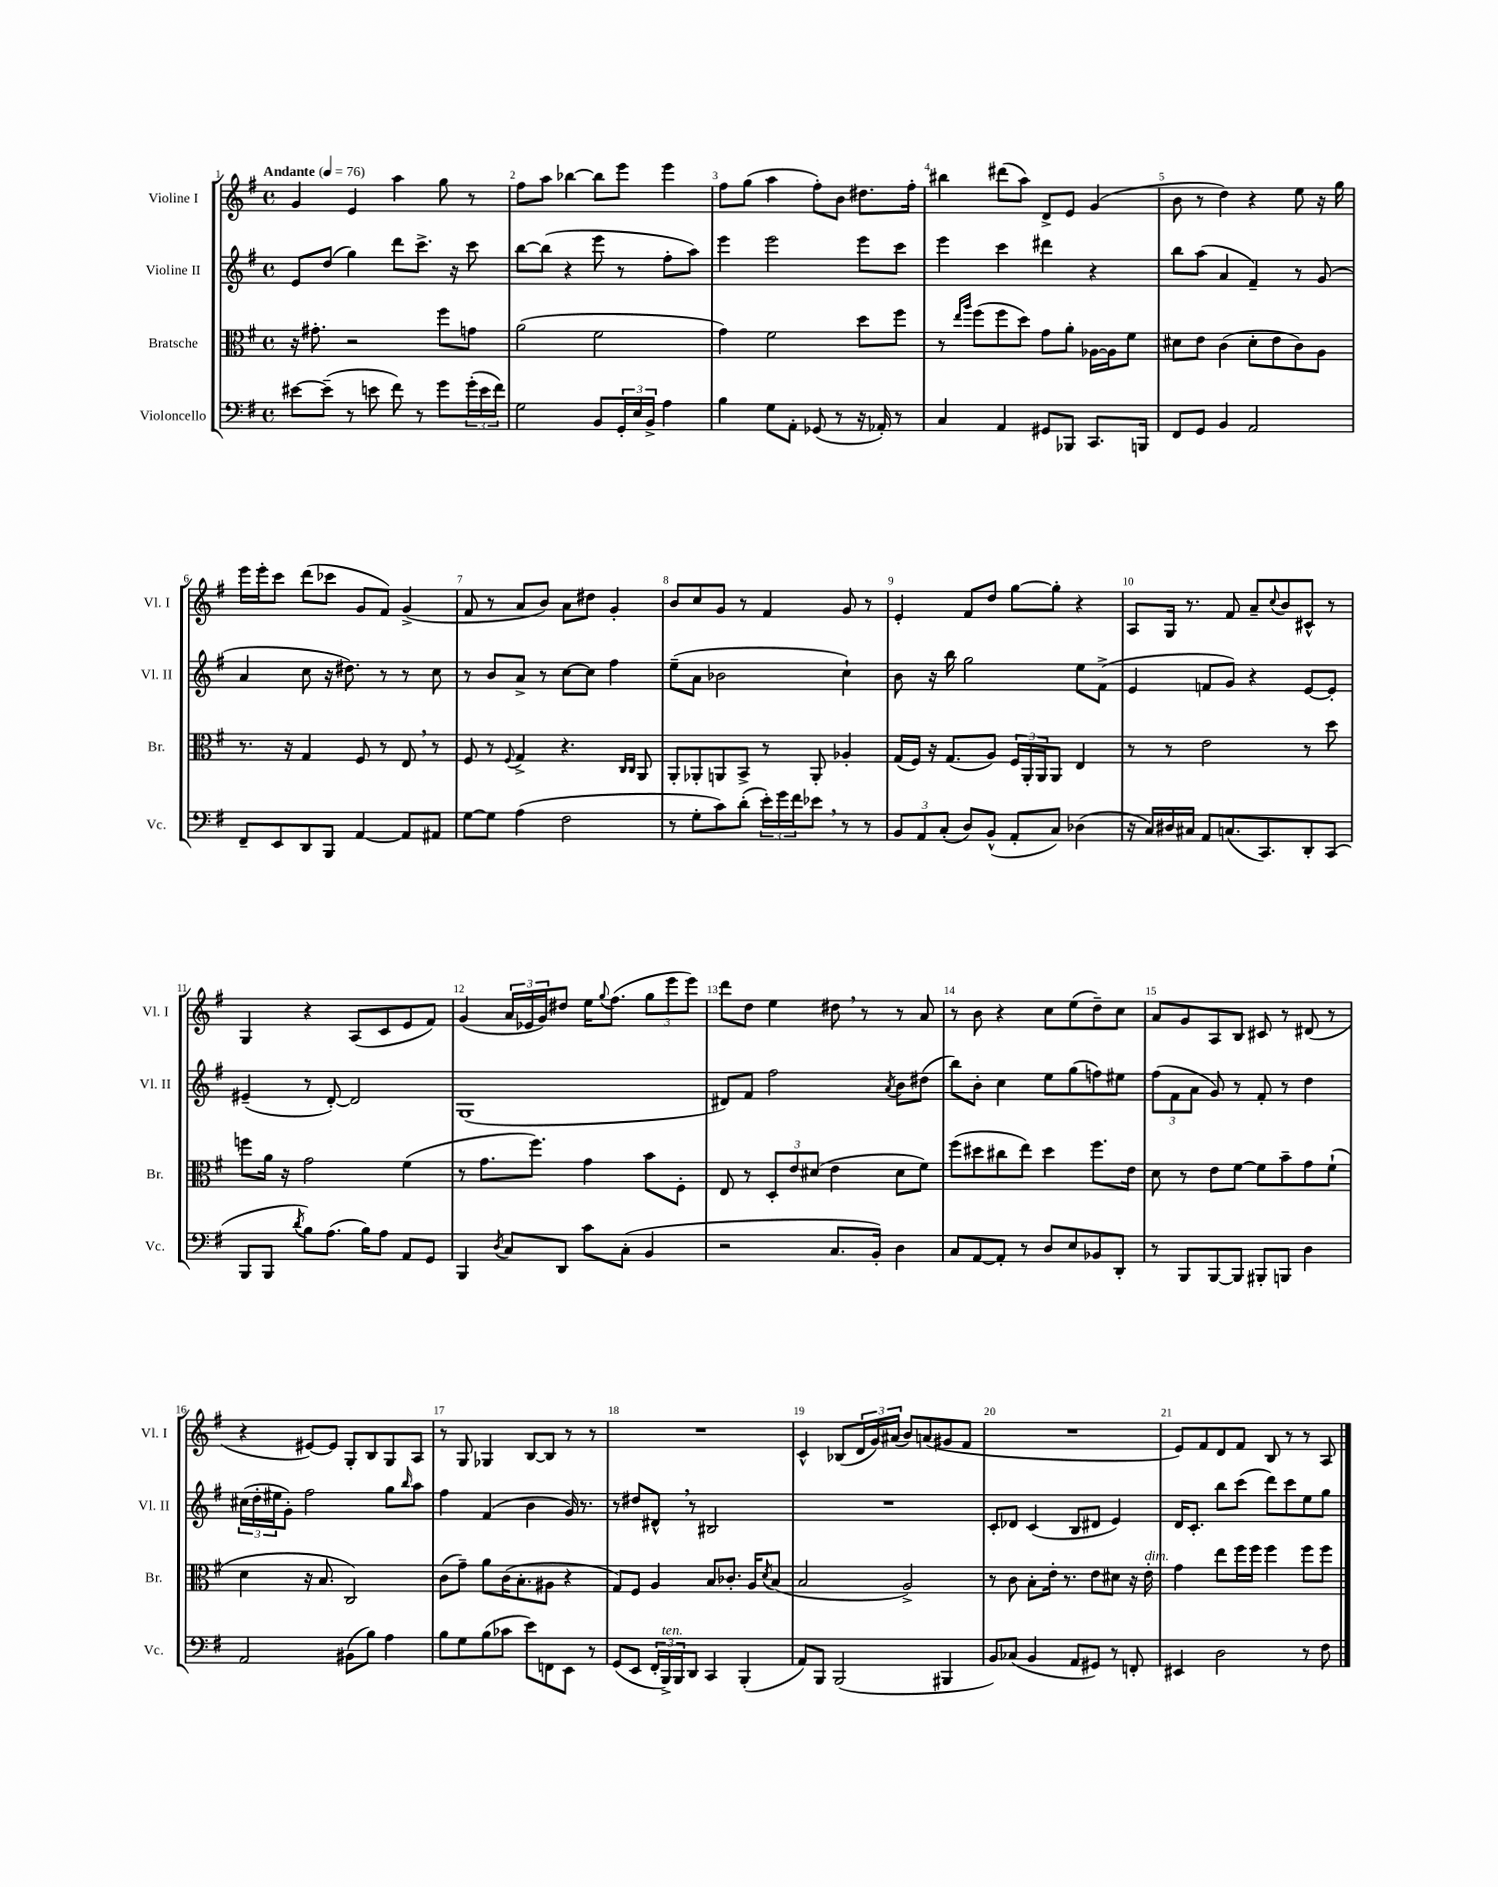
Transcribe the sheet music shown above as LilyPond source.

<<
\new StaffGroup <<
\new Staff = "s0" \with { instrumentName = "Violine I" shortInstrumentName = "Vl. I" } {
    \clef treble \key g \major \defaultTimeSignature \time 4/4 \tempo "Andante" 4 = 76
    g'4 e'4 a''4 g''8 r8 |
    fis''8 a''8 bes''4~ bes''8 e'''8 e'''4 |
    fis''8 g''8( a''4 fis''8-.) b'8 dis''8. fis''16-. |
    bis''4 dis'''8( a''8) d'8-> e'8 g'4( |
    b'8 r8 d''4) r4 e''8 r16 g''16 |
    e'''16 e'''16-. c'''8 d'''8( ces'''8 g'8 fis'8) g'4->( |
    fis'8 r8 a'8 b'8) a'8 dis''8 g'4-. |
    b'8 c''8 g'8 r8 fis'4 g'8 r8 |
    e'4-. fis'8 d''8 g''8~ g''8-. r4 |
    a8 g16 r8. fis'8 a'8-- \appoggiatura { c''8 } b'8 cis'8-^ r8 |
    g4 r4 a8( c'8 e'8 fis'8) |
    g'4( \tuplet 3/2 { a'16 ees'16 g'16) } dis''8 e''16 \appoggiatura { g''8 } fis''8.( \tuplet 3/2 { g''8 e'''8 e'''8) } |
    d'''8 d''8 e''4 dis''8 \breathe r8 r8 a'8 |
    r8 b'8 r4 c''8 e''8( d''8--) c''8 |
    a'8 g'8 a8 b8 cis'8 r8 dis'8( r8 |
    r4 eis'8~) eis'8 g8-. b8 g8 a8 |
    r8 g8 ges4 b8~ b8 r8 r8 |
    R1 |
    c'4-^ bes8( \tuplet 3/2 { d'16 g'16) ais'16( } b'8) a'8( gis'8 fis'8 |
    R1 |
    e'8) fis'8 d'8 fis'8 b8 r8 r8 a8 \bar "|." |
}
\new Staff = "s1" \with { instrumentName = "Violine II" shortInstrumentName = "Vl. II" } {
    \clef treble \key g \major \defaultTimeSignature \time 4/4
    e'8 d''8( g''4) d'''8 c'''8.-> r16 c'''8 |
    b''8~ b''8( r4 e'''8 r8 fis''8-. a''8) |
    e'''4 e'''2 e'''8 c'''8 |
    e'''4 c'''4 dis'''4 r4 |
    b''8 a''8( a'4 fis'4--) r8 g'8( |
    a'4 c''8 r16 dis''8.) r8 r8 c''8 |
    r8 b'8 a'8-> r8 c''8~ c''8 fis''4 |
    e''8--( a'8 bes'2 c''4-!) |
    b'8 r16 b''16 g''2 e''8 fis'8->( |
    e'4 f'8 g'8) r4 e'8~ e'8-. |
    eis'4--( r8 d'8~-.) d'2 |
    g1( |
    dis'8) fis'8 fis''2 \acciaccatura { a'8 } b'8 dis''8( |
    b''8) b'8-. c''4 e''8 g''8( f''8) eis''8 |
    \tuplet 3/2 { fis''8( fis'8 a'8 } g'8) r8 fis'8-. r8 d''4 |
    \tuplet 3/2 { cis''16( d''16-. eis''16 } g'8-.) fis''2 g''8 \grace { b''16 } a''8 |
    fis''4 fis'4( b'4 g'16) r8. |
    r8 dis''8 dis'8-^ \breathe r8 bis2 |
    R1 |
    c'8-. des'8 c'4( b8 dis'8 e'4) |
    d'16 c'8.-. b''8 c'''8( d'''8) c'''8 e''8 g''8 \bar "|." |
}
\new Staff = "s2" \with { instrumentName = "Bratsche" shortInstrumentName = "Br." } {
    \clef alto \key g \major \defaultTimeSignature \time 4/4
    r16 gis'8.-. r2 fis''8 g'8 |
    a'2( fis'2 |
    g'4) fis'2 d''8 fis''8 |
    r8 \grace { e''16 a''16 } fis''8( fis''8 d''8) g'8 a'8-. aes16~ aes16 fis'8 |
    dis'8 e'8 c'4( dis'8-. e'8 c'8) a8 |
    r8. r16 g4 fis8 r8 e8 \breathe r8 |
    fis8 r8 \appoggiatura { fis8 } g4-> r4. \grace { c16 c16 } a,8 |
    a,8-. aes,8-. a,8 b,8-> r8 a,8-. aes4-. |
    g16( fis16) r16 g8.( a8) \tuplet 3/2 { fis16 a,16-. a,16 } a,8 e4 |
    r8 r8 e'2 r8 d''8 |
    f''8 a'16 r16 g'2 fis'4( |
    r8 g'8. fis''8.) g'4 b'8 fis8-. |
    e8 r8 \tuplet 3/2 { d8-. e'8 dis'8( } e'4 dis'8 fis'8) |
    fis''8( dis''8 cis''8 e''8) dis''4 fis''8. e'16 |
    d'8 r8 e'8 fis'8~ fis'8 b'8-- g'8 fis'8-!( |
    d'4 r16 b8. c2) |
    c'8( g'8--) a'8 c'16( b8.-. ais8 r4 |
    g8) fis8 a4 b8 ces'8.-. a16 \acciaccatura { d'8 } b8( |
    b2 a2->) |
    r8 c'8 b8-. e'16-. r8. e'8 dis'8 r16 e'16-.^\markup { \italic "dim." } |
    g'4 e''8 fis''16 fis''16 fis''4 fis''8 fis''8 \bar "|." |
}
\new Staff = "s3" \with { instrumentName = "Violoncello" shortInstrumentName = "Vc." } {
    \clef bass \key g \major \defaultTimeSignature \time 4/4
    eis'8~ eis'8--( r8 e'8 fis'8) r8 g'8 \tuplet 3/2 { g'16-.( e'16 fis'16) } |
    g2 b,8 \tuplet 3/2 { g,16-. e16 b,16-> } a4 |
    b4 g8 a,8-. ges,8( r8 r16 aes,16-.) r8 |
    c4 a,4 gis,8 bes,,8 c,8. b,,16 |
    fis,8 g,8 b,4 a,2 |
    fis,8-- e,8 d,8 b,,8 a,4~ a,8 ais,8 |
    g8~ g8 a4( fis2 |
    r8 g8-. c'8) d'8-.( \tuplet 3/2 { e'16-.) g'16 fis'16 } ees'8 \breathe r8 r8 |
    \tuplet 3/2 { b,8 a,8 c8-.( } d8) b,8-^( a,8-. c8) des4( |
    r16 c16) dis16 cis16 a,8 c8.( c,8.) d,8-. c,8( |
    b,,8 b,,8 \acciaccatura { d'8 } b8) a8.( b16) a8 a,8 g,8 |
    b,,4 \acciaccatura { d8 } c8 d,8 c'8 c8-.( b,4 |
    r2 c8. b,16-.) d4 |
    c8 a,8~ a,8-. r8 d8 e8 bes,8 d,8-. |
    r8 b,,8 b,,8~ b,,8 bis,,8-. b,,8 d4 |
    a,2 bis,8( b8) a4 |
    b8 g8 b8( ces'8 e'8) f,8 e,8 r8 |
    g,8( e,8 \tuplet 3/2 { fis,16-. b,,16->^\markup { \italic "ten." }) b,,16 } d,8 c,4 b,,4-.( |
    a,8) b,,8 b,,2( bis,,4 |
    b,8) ces8( b,4 a,8 gis,8) r8 f,8-. |
    eis,4 d2 r8 fis8 \bar "|." |
}
>>
>>
\layout { \context { \Score \override BarNumber.break-visibility = ##(#f #t #t) barNumberVisibility = #all-bar-numbers-visible } }
